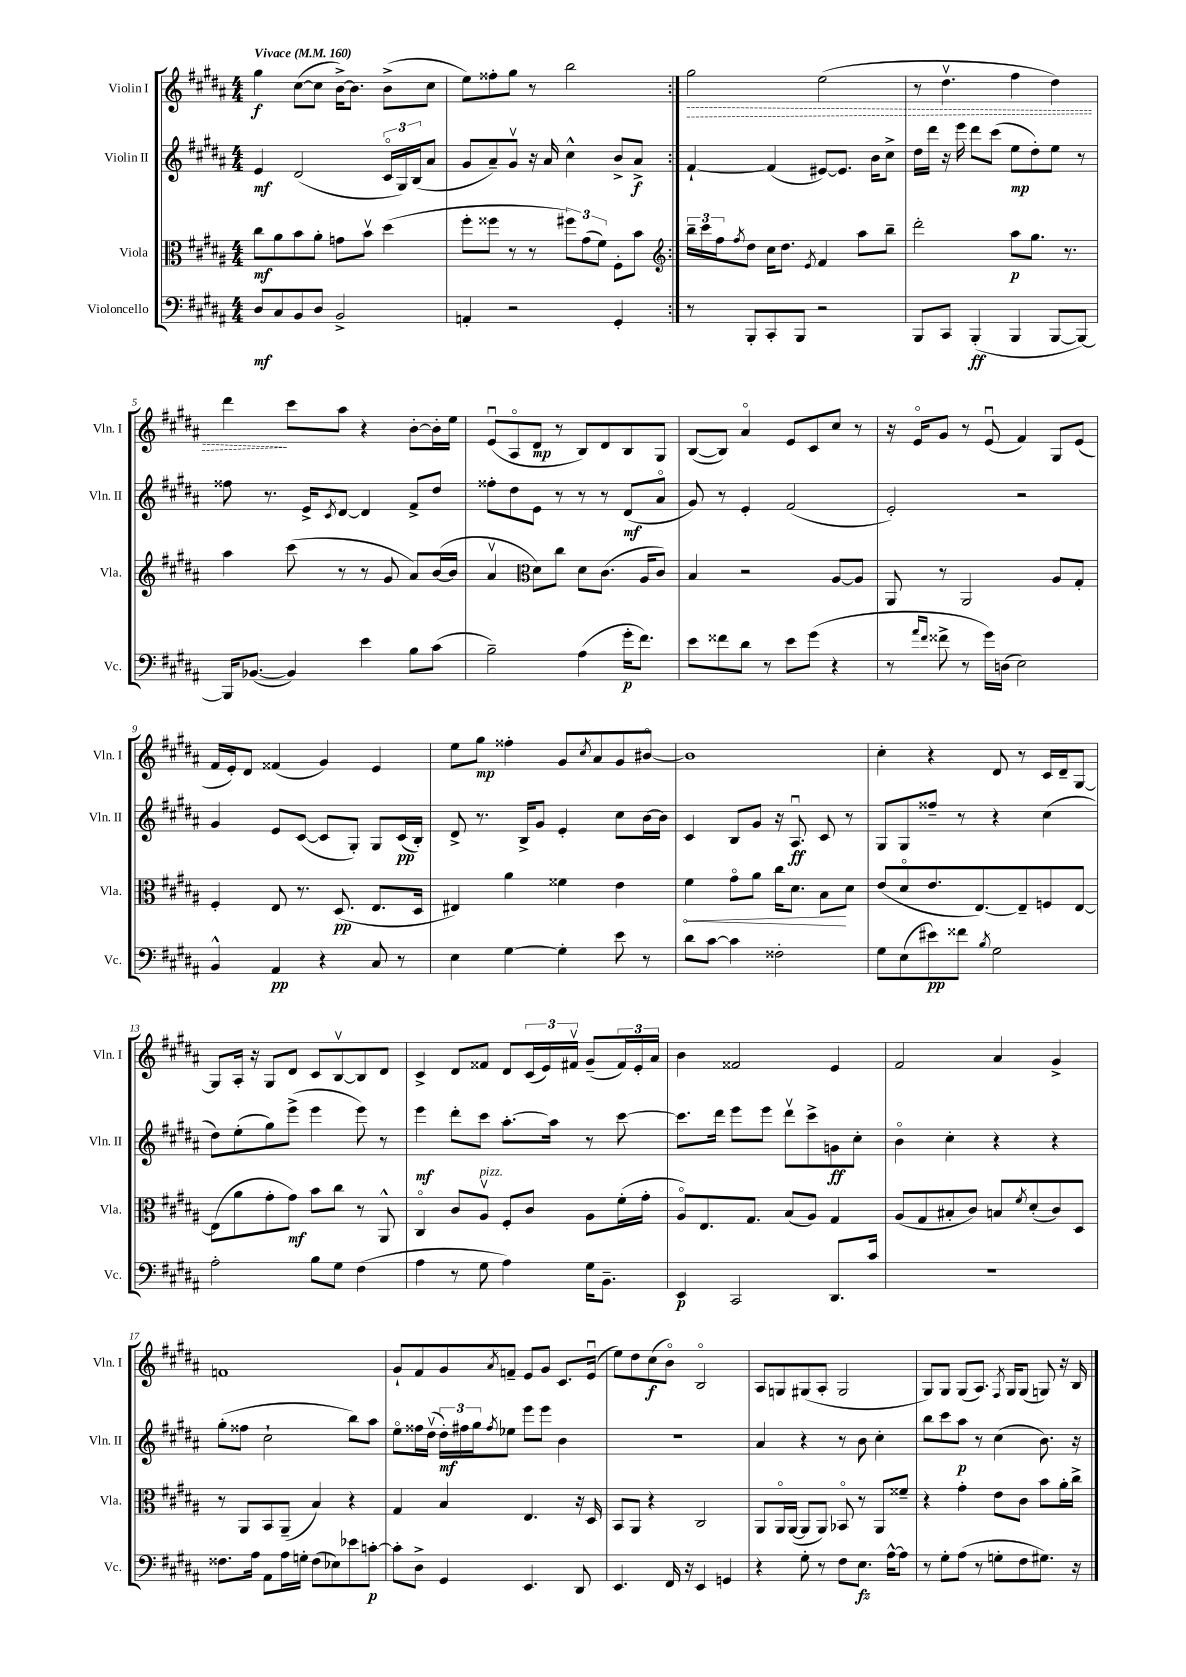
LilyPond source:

<<
\new StaffGroup <<
\new Staff = "s0" \with { instrumentName = "Violin I" shortInstrumentName = "Vln. I" } {
    \clef treble \key b \major \numericTimeSignature \time 4/4 \tempo "Vivace" 4 = 160
    \repeat volta 2 { gis''4\f cis''8~( cis''8 b'16~->) b'8. b'8->( cis''8 |
    e''8) fisis''8-. gis''8 r8 b''2 | }
    \once \override Hairpin.style = #'dashed-line gis''2\> e''2( |
    r8 dis''4.\upbow fis''4 dis''4) |
    dis'''4\! cis'''8 ais''8 r4 b'8~-. b'16-. e''16 |
    e'8\downbow( ais8\flageolet dis'8\mp r8 b8) dis'8 b8 gis8 |
    b8~( b8) ais'4\flageolet e'8 cis'8 cis''8 r8 |
    r16 e'16\flageolet gis'8 r8 e'8\downbow( fis'4) gis8 e'8( |
    fis'16 e'16-.) dis'8 fisis'4( gis'4) e'4 |
    e''8 gis''8\mp fisis''4-. gis'8 \acciaccatura { cis''8 } ais'8 gis'8 bis'8~\flageolet |
    bis'1 |
    cis''4-. r4 dis'8 r8 cis'16 dis'16-- gis8~ |
    gis8 ais16-. r16 gis8 dis'8 cis'8 b8~\upbow b8 dis'8 |
    cis'4-> dis'8 fisis'8 dis'8 \tuplet 3/2 { cis'16( e'16) fis'16\upbow } gis'8--( \tuplet 3/2 { fis'16) e'16-. ais'16 } |
    b'4 fisis'2 e'4 |
    fis'2 ais'4 gis'4-> |
    f'1 |
    gis'8-! fis'8 gis'8 \acciaccatura { ais'8 } f'8-- e'8 gis'8 cis'8. e'16\downbow( |
    e''8) dis''8 cis''8\f( b'8\flageolet) b2\flageolet |
    ais8 g8 gis8( ais8-. gis2 |
    gis8) gis8 gis8( ais8.) \acciaccatura { fis8 } gis16 gis8( g8) r16 b16 \bar "|." |
}
\new Staff = "s1" \with { instrumentName = "Violin II" shortInstrumentName = "Vln. II" } {
    \clef treble \key b \major \numericTimeSignature \time 4/4
    \repeat volta 2 { e'4\mf dis'2( \tuplet 3/2 { cis'16\flageolet gis16) b16( } ais'8 |
    gis'8 ais'8--) gis'8\upbow r16 ais'16 cis''4-^ b'8-> ais'8->\f | }
    fis'4~-! fis'4( eis'8~) eis'8. b'16 cis''8-> |
    dis''16 dis'''16 r16 e'''16 dis'''8 cis'''8( e''8\mp dis''8-.) e''8 r8 |
    fisis''8 r8. e'16-> \acciaccatura { cis'8 } dis'8~ dis'4 fis'8-> dis''8 |
    fisis''8-. dis''8 e'8 r8 r8 r8 dis'8\mf( ais'8\flageolet |
    gis'8) r8 e'4-. fis'2( |
    e'2-.) r2 |
    gis'4 e'8 cis'8~( cis'8 gis8-.) gis8 cis'16\pp( b16-.) |
    dis'8-> r8. b16-> gis'8 e'4-. cis''8 b'16~ b'16 |
    cis'4 b8 gis'8 r16 ais8.\downbow\ff cis'8 r8 |
    gis8 gis8 fisis''8-- r8 r4 cis''4( |
    dis''8) e''8-.( gis''8) e'''8->( e'''4 e'''8) r8 |
    e'''4\mf dis'''8-. cis'''8 ais''8.~-. ais''16 r8 cis'''8~ |
    cis'''8. dis'''16 e'''8 e'''8 dis'''8\upbow cis'''8-> g'8\ff cis''8-. |
    b'4\flageolet cis''4-. r4 r4 |
    gis''8-.( fisis''8 cis''2-! b''8) ais''8 |
    e''8\flageolet fisis''16 dis''16\upbow( \tuplet 3/2 { dis''16-.\mf) fis''16 gis''16 } \acciaccatura { fis''8 } ees''8 e'''8 e'''8 b'4 |
    R1 |
    ais'4 r4 r8 b'8 cis''4-. |
    b''8 cis'''8 ais''8\p r8 cis''4( b'8.) r16 \bar "|." |
}
\new Staff = "s2" \with { instrumentName = "Viola" shortInstrumentName = "Vla." } {
    \clef alto \key b \major \numericTimeSignature \time 4/4
    \repeat volta 2 { cis''8\mf ais'8 b'8 ais'8-. g'8 b'8\upbow dis''4( |
    fis''8-. fisis''8 r8 r8 \tuplet 3/2 { fis''8) gis'8( fis'8) } fis8-. b'8 | }
    \clef treble \tuplet 3/2 { b''16-- cis'''16 fis''16 } \acciaccatura { fis''8 } dis''8 cis''16 dis''8. \acciaccatura { e'8 } fis'4 ais''8 b''8-- |
    dis'''2-. ais''8\p gis''8. r8. |
    ais''4 cis'''8( r8 r8 gis'8 ais'8) b'16~( b'16 |
    ais'4\upbow \clef alto dis'8) cis''8 dis'8 cis'8.( ais16 cis'8) |
    b4 r2 ais8~ ais8 |
    ais,8 r8 ais,2 ais8 gis8-. |
    fis4-. e8 r8. dis8.\pp( e8. dis16 |
    eis4) ais'4 fisis'4 e'4 |
    \once \override Hairpin.circled-tip = ##t fis'4\< gis'8\flageolet ais'8 cis''16 dis'8. b8\! dis'8 |
    e'8( dis'8\flageolet e'8. e8.~) e8-- f8 e8~ |
    e8( ais'8 gis'8-. gis'8\mf) b'8 cis''8 r8 ais,8-^ |
    cis4\flageolet cis'8 ais8\upbow^\markup { \italic "pizz." } fis8-. cis'8 ais8 fis'16-.( gis'16-. |
    ais8\flageolet) e8. gis8. b8( ais8) gis4 |
    ais8( gis8 bis8-. cis'8) b8 \acciaccatura { fis'8 } dis'8-.( cis'8) dis8 |
    r8 ais,8 b,8 ais,8--( b4) r4 |
    gis4 b4 e4. r16 dis16 |
    b,8 ais,8 r4 cis2 |
    ais,8 ais,16\flageolet ais,16~( ais,8 ais,8) bes,8\flageolet r8 ais,8 fisis'8-- |
    r4 gis'4-. e'8 cis'8 b'8 ais'16-. cis''16-> \bar "|." |
}
\new Staff = "s3" \with { instrumentName = "Violoncello" shortInstrumentName = "Vc." } {
    \clef bass \key b \major \numericTimeSignature \time 4/4
    \repeat volta 2 { dis8\mf cis8 b,8 dis8 b,2-> |
    a,4-. r2 gis,4-. | }
    r8 b,,8-. cis,8-. b,,8 r2 |
    b,,8 cis,8 b,,4-.\ff( b,,4 b,,8~ b,,8~) |
    b,,16 bes,8.~( bes,4) e'4 b8 cis'8( |
    b2--) ais4( gis'16-.\p fis'8.) |
    e'8 fisis'8 dis'8 r8 e'8 gis'8( r4 |
    r8 \grace { ais'16 fis'16 } fisis'8-> r8 gis'16) d16( e2) |
    b,4-^ ais,4\pp r4 cis8 r8 |
    e4 gis4~ gis4-. e'8 r8 |
    dis'8 cis'8~ cis'4 fisis2-. |
    gis8 e8( eis'8\pp) fisis'8 \acciaccatura { b8 } gis2 |
    ais2-. b8 gis8 fis4( |
    ais4 r8 gis8 ais4) gis16 b,8.-- |
    e,4\p cis,2 dis,8. cis'16 |
    R1 |
    fisis8. ais16 ais,8 ais16 g16-. fisis8( ees8) ees'8 c'8~-.\p |
    c'8-. dis8-> gis,4 e,4. dis,8 |
    e,4. fis,16 r16 e,4 g,4 |
    r4 gis8-. r8 fis8 e8.\fz ais16~-^ ais8 |
    r8 gis8-. ais8( r8 g8-. fis8 gis8.) r16 \bar "|." |
}
>>
>>
